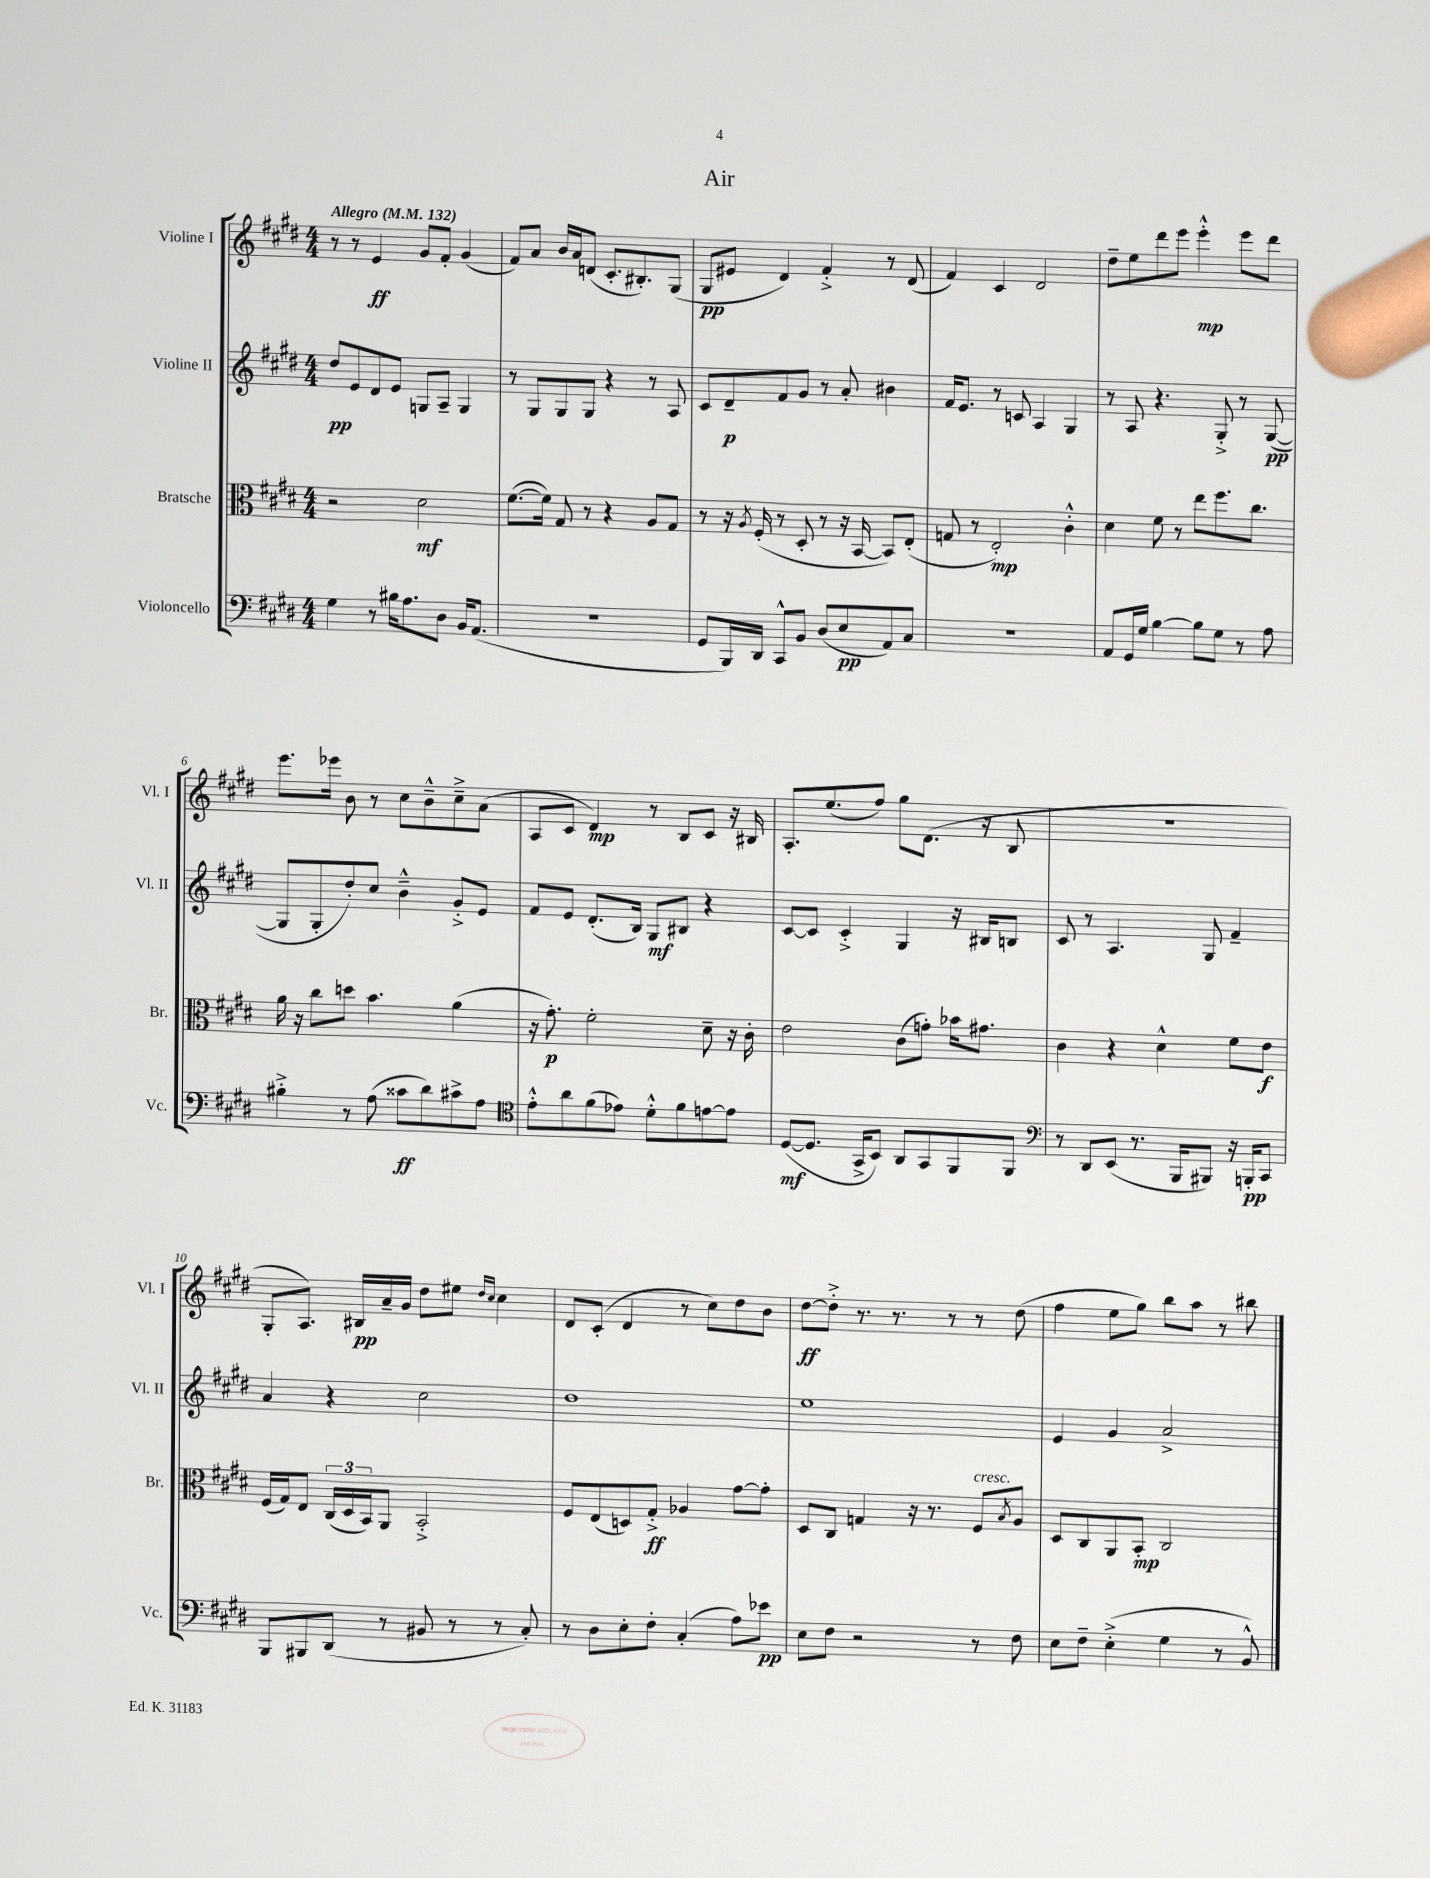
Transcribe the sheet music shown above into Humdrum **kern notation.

**kern	**dynam	**kern	**dynam	**kern	**dynam	**kern	**dynam
*part4	*part4	*part3	*part3	*part2	*part2	*part1	*part1
*staff4	*staff4	*staff3	*staff3	*staff2	*staff2	*staff1	*staff1
*I"Violoncello	*	*I"Bratsche	*	*I"Violine II	*	*I"Violine I	*
*I'Vc.	*	*I'Br.	*	*I'Vl. II	*	*I'Vl. I	*
*clefF4	*	*clefC3	*	*clefG2	*	*clefG2	*
*k[f#c#g#d#]	*	*k[f#c#g#d#]	*	*k[f#c#g#d#]	*	*k[f#c#g#d#]	*
*M4/4	*	*M4/4	*	*M4/4	*	*M4/4	*
*MM132	*	*MM132	*	*MM132	*	*MM132	*
=1	=1	=1	=1	=1	=1	=1	=1
!	!	!	!	!	!	!LO:TX:a:B:t=Allegro	!
4G#\	.	2r	.	8dd#/L	pp	8r	.
.	.	.	.	8e/	.	8r	.
8r	.	.	.	8d#/	.	4e/	ff
16B#X\KL	.	.	.	8e/J	.	.	.
8.A\	.	.	.	.	.	.	.
.	.	2d#\	mf	8Gn/L	.	8g#/L	.
8D#\J	.	.	.	8A~/J	.	8f#'/J	.
16BB/KL	.	.	.	4G/	.	(4g#/	.
(8.AA/J	.	.	.	.	.	.	.
=2	=2	=2	=2	=2	=2	=2	=2
1r	.	([8.f#\L	.	8r	.	8f#/L)	.
.	.	.	.	8G#/L	.	8a/J	.
.	.	16f#\Jk])	.	.	.	.	.
.	.	8G#/	.	8G#/	.	16b/LL	.
.	.	.	.	.	.	16a/J	.
.	.	8r	.	8G#/J	.	(8dn/J	.
.	.	4r	.	4r	.	8.c#'/L	.
.	.	.	.	.	.	8.B#X'/)	.
.	.	8A/L	.	8r	.	.	.
.	.	8G#/J	.	8A/	.	(8G#/J	.
=3	=3	=3	=3	=3	=3	=3	=3
8GG#/L	.	8r	.	8c#/L	.	8G#/L	pp
16BBB/L)	.	16r	.	8d#~/	p	8e#X/J	.
.	.	8qA/	.	.	.	.	.
16DD#/JJ	.	(16F#'/	.	.	.	.	.
8CC#^^/L	.	8r	.	8f#/	.	4d#/)	.
8BB/J	.	8D#'/	.	8g#/J	.	.	.
(8D#/L	.	8r	.	8r	.	4f#'^/	.
8E/	pp	16r	.	8a'/	.	.	.
.	.	[16BB/	.	.	.	.	.
8AA/)	.	8BB/L])	.	4b#X\	.	8r	.
8C#/J	.	(8E'/J	.	.	.	(8d#/	.
=4	=4	=4	=4	=4	=4	=4	=4
1r	.	8Gn/	.	16f#/KL	.	4f#/)	.
.	.	.	.	8.e/J	.	.	.
.	.	8r	.	.	.	.	.
.	.	2E'/)	mp	8r	.	4c#/	.
.	.	.	.	8cn/	.	.	.
.	.	.	.	4A/	.	2d#/	.
.	.	4c#'^^\	.	4G#/	.	.	.
=5	=5	=5	=5	=5	=5	=5	=5
8AA/L	.	4d#\	.	8r	.	8dd#~\L	.
16GG#/L	.	.	.	8A/	.	8ee\	.
16G#/JJ	.	.	.	.	.	.	.
[4B\	.	8f#\	.	4.r	.	8ddd#\	.
.	.	8r	.	.	.	8eee\J	.
8B\L]	.	8ee\L	.	.	.	4eee'^^\	mp
8G#\J	.	8.ff#\	.	8G#'^/	.	.	.
8r	.	.	.	8r	.	8eee\L	.
.	.	8.cc#\J	.	.	.	.	.
8A\	.	.	.	([8G#/	pp	8ddd#\J	.
!!LO:LB:g=z
=6	=6	=6	=6	=6	=6	=6	=6
4B#X'^\	.	16a\	.	8G#/L]	.	8.eee\L	.
.	.	16r	.	.	.	.	.
.	.	8cc#\L	.	8G#'/	.	.	.
.	.	.	.	.	.	16eee-X\Jk	.
8r	.	8ddn\J	.	8dd#'/)	.	8b\	.
(8A\	.	4.b\	.	8cc#/J	.	8r	.
8c##X\L	ff	.	.	4b~^^\	.	8cc#\L	.
8d#\)	.	.	.	.	.	8b~^^\	.
8c#X^\	.	(4a\	.	8g#'^/L	.	8cc#~^\	.
8A\J	.	.	.	8e/J	.	(8a\J	.
=7	=7	=7	=7	=7	=7	=7	=7
*clefC4	*	*	*	*	*	*	*
8e'^^\L	.	16r	.	8f#/L	.	8A/L	.
.	.	8.g#'\)	p	.	.	.	.
8a\	.	.	.	8e/J	.	8c#/J	.
(8f#\	.	2f#'\	.	(8.d#'/L	.	4d#/)	mp
8e-X\J)	.	.	.	.	.	.	.
.	.	.	.	16B/Jk)	.	.	.
8d#'^^\L	.	.	.	8G#/L	mf	8r	.
8f#\	.	.	.	8B#X/J	.	8B/L	.
[8en\	.	8d#~\	.	4r	.	8c#/J	.
8e\J]	.	16r	.	.	.	16r	.
.	.	16c#'\	.	.	.	16B#X/	.
=8	=8	=8	=8	=8	=8	=8	=8
([8D#/L	mf	2e\	.	[8c#/L	.	8.A'/L	.
8.D#/J]	.	.	.	8c#/J]	.	.	.
.	.	.	.	.	.	(8.ee/	.
.	.	.	.	4c#'^/	.	.	.
16GG#^/KL	.	.	.	.	.	.	.
8BB/J)	.	.	.	.	.	8ff#/J)	.
8AA/L	.	(8c#\L	.	4G#/	.	8gg#\L	.
8GG#/	.	8gn'\J)	.	.	.	(8.d#\J	.
8FF#/	.	16b-X\KL	.	16r	.	.	.
.	.	8.g#X\J	.	16B#X/KL	.	16r	.
8FF#/J	.	.	.	8Bn/J	.	8B/	.
=9	=9	=9	=9	=9	=9	=9	=9
*clefF4	*	*	*	*	*	*	*
8r	.	4c#\	.	8c#/	.	1r	.
8DD#/L	.	.	.	8r	.	.	.
(8EE/J	.	4r	.	4.A/	.	.	.
8.r	.	.	.	.	.	.	.
.	.	4d#^^\	.	.	.	.	.
16BBB/KL	.	.	.	.	.	.	.
8BBB#X/J)	.	.	.	8G#/	.	.	.
16r	.	8f#\L	.	4f#~/	.	.	.
16BBBn'/KL	pp	.	.	.	.	.	.
8CC#/J	.	8e\J	f	.	.	.	.
!!LO:LB:g=z
=10	=10	=10	=10	=10	=10	=10	=10
8BBB/L	.	(16F#/LL	.	4a/	.	8G#'/L	.
.	.	16G#/J)	.	.	.	.	.
8BBB#X/	.	8E/J	.	.	.	8.A/J)	.
(8DD#/J	.	(24C#/LL	.	4r	.	.	.
.	.	24D#/	.	.	.	.	.
.	.	.	.	.	.	16B#X/LL	pp
.	.	24BB/J)	.	.	.	.	.
8r	.	8AA/J	.	.	.	16a~/	.
.	.	.	.	.	.	16g#/JJ	.
8BB#X/	.	2BB'^/	.	2cc#\	.	8dd#\L	.
8r	.	.	.	.	.	8ee#X\J	.
.	.	.	.	.	.	16qqdd#/LL	.
.	.	.	.	.	.	16qqcc#/JJ	.
8r	.	.	.	.	.	4cc#\	.
8C#'/)	.	.	.	.	.	.	.
=11	=11	=11	=11	=11	=11	=11	=11
8r	.	8F#/L	.	1dd#	.	8d#/L	.
8D#\L	.	(8E/	.	.	.	(8c#'/J	.
8E'\	.	8Dn/)	.	.	.	4d#/	.
8F#'\J	.	8G#'^/J	ff	.	.	.	.
(4C#'/	.	4A-X/	.	.	.	8r	.
.	.	.	.	.	.	8cc#\L)	.
8A\L)	.	[8g#\L	.	.	.	8dd#\	.
8e-X\J	pp	8g#'\J]	.	.	.	8b\J	.
=12	=12	=12	=12	=12	=12	=12	=12
8E\L	.	8D#/L	.	1ee	.	[8dd#\L	ff
8F#\J	.	8C#/J	.	.	.	8dd#'^\J]	.
2r	.	4Gn/	.	.	.	8.r	.
.	.	.	.	.	.	8.r	.
.	.	16r	.	.	.	.	.
.	.	8.r	.	.	.	.	.
.	.	.	.	.	.	8r	.
!	!	!LO:TX:a:i:t=cresc.	!	!	!	!	!
8r	.	8F#/L	.	.	.	8r	.
.	.	8qB/	.	.	.	.	.
8F#\	.	8A/J	.	.	.	(8dd#\	.
=13	=13	=13	=13	=13	=13	=13	=13
8E\L	.	8D#/L	.	4e/	.	4ff#\	.
8F#~\J	.	8C#/	.	.	.	.	.
(4E'^\	.	8AA/	.	4g#/	.	8ee\L	.
.	.	8BB'/J	mp	.	.	8gg#\J)	.
4G#\	.	2C#/	.	2a^/	.	8bb\L	.
.	.	.	.	.	.	8aa\J	.
8r	.	.	.	.	.	8r	.
8BB^^/)	.	.	.	.	.	8bb#X\	.
==	==	==	==	==	==	==	==
*-	*-	*-	*-	*-	*-	*-	*-
